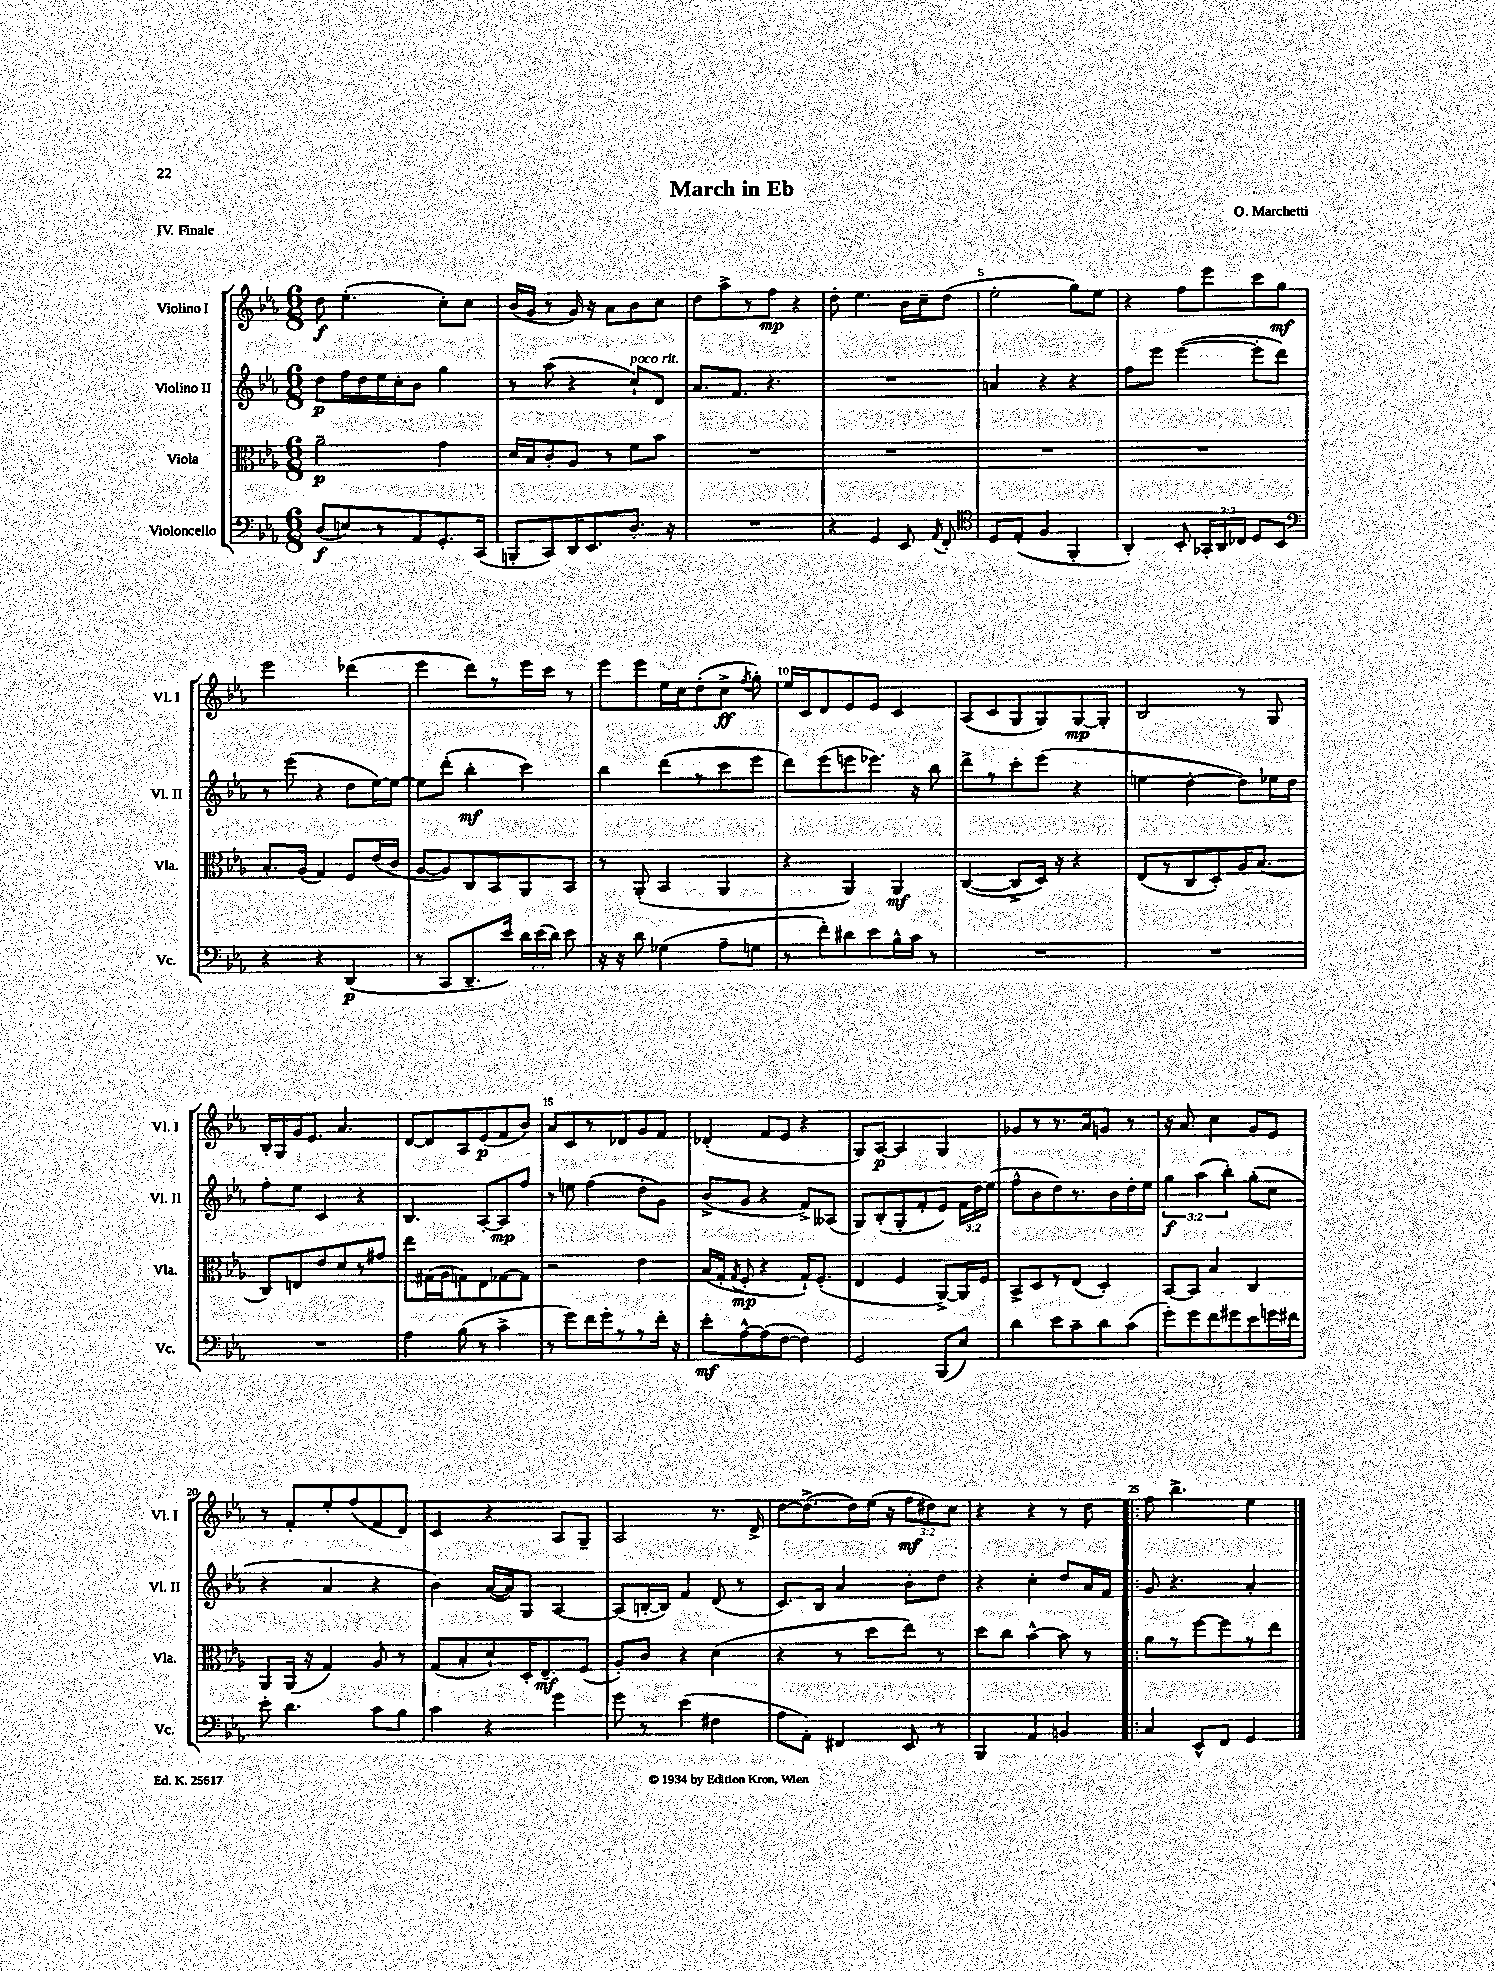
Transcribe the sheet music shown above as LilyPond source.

\header { title = "March in Eb" composer = "O. Marchetti" piece = "IV. Finale" }
<<
\new StaffGroup <<
\new Staff = "s0" \with { instrumentName = "Violino I" shortInstrumentName = "Vl. I" } {
    \clef treble \key ees \major \numericTimeSignature \time 6/8 \override Staff.TupletNumber.text = #tuplet-number::calc-fraction-text
    \autoBeamOff d''8\f ees''4.-.( c''8[-.) c''8] |
    bes'16[( g'16] r8 g'16) r16 aes'8[ bes'8 c''8] |
    d''8[ aes''8-> r8 f''8]\mp r4 |
    d''8-. ees''4. bes'16[ c''16-- d''8]( |
    ees''2-. g''8[) ees''8] |
    r4 f''8[ ees'''8 c'''8 g''8]\mf |
    ees'''2 des'''4( |
    ees'''4 d'''8[) r8 ees'''16 c'''16] r8 |
    ees'''8[ ees'''8 ees''16 c''16 d''8-.( c''8]->\ff \acciaccatura { f''8 } g''8-.) |
    ees''16[ c'16 d'8 ees'8 ees'8] c'4 |
    aes8[( c'8 g8 g8) g8~\mp g8]-. |
    bes2 r8 g8 |
    bes16[-. g16 g'16 ees'8.] aes'4. |
    d'8[~ d'8 aes8 ees'8\p( f'8 bes'8]) |
    aes'8[ c'8 r8 des'8 g'8 f'8] |
    des'4-.( f'8[ ees'8] r4 |
    g8[) aes8]~\p aes4 g4 |
    ges'8[ r8 r8. aes'16 g'8] r8 |
    r16 aes'8. c''4 g'8[ ees'8] |
    r8 f'8[-. ees''8-. f''8( f'8 d'8]) |
    c'4 r4 aes8[ g8]-- |
    aes2 r8. d'16-> |
    d''8[~ d''8.->( d''16) ees''16]( r16 \tuplet 3/2 { f''8[\mf dis''8) c''8] } |
    r4 r4 r8 d''8 |
    \bar ".|:" f''8 bes''4.-> ees''4 \bar "|." |
}
\new Staff = "s1" \with { instrumentName = "Violino II" shortInstrumentName = "Vl. II" } {
    \clef treble \key ees \major \numericTimeSignature \time 6/8 \override Staff.TupletNumber.text = #tuplet-number::calc-fraction-text
    \autoBeamOff d''8[\p f''16 d''16 ees''16 c''16-. bes'8] g''4 |
    r8 aes''8( r4 c''8[-!^\markup { \italic "poco rit." }) d'8] |
    aes'8.[ f'8.] r4. |
    R2. |
    a'4 r4 r4 |
    f''8[ ees'''8] ees'''4~( ees'''8[-. d'''8]) |
    r8 ees'''8( r4 d''8[ ees''16~) ees''16]~ |
    ees''8[ d'''8]-.( bes''4-.\mf c'''4) |
    bes''4 d'''8[( r8 c'''8 ees'''8] |
    d'''8[) ees'''8( e'''8 ees'''8.]) r16 bes''8 |
    d'''8[-> r8 c'''8-. ees'''8]( r4 |
    e''4 d''4~-. d''8[) ees''16 d''16] |
    f''8[-. ees''8] c'4 r4 |
    bes4. aes8[~-. aes8\mp f''8] |
    r8 e''8 f''4( d''8[-. g'8]) |
    bes'8[->( g'8] r4 f'8[->) aeses8]( |
    g8[) bes8-.( g8-. f'8-. ees'8]) \tuplet 3/2 { f'16[ d''16 ees''16]( } |
    f''8[-^ bes'8 d''8) r8. bes'16 d''16-. ees''16] |
    \tuplet 3/2 { g''4\f aes''4( bes''4-.) } g''8[-.( c''8] |
    r4 aes'4 r4 |
    bes'4) aes'16[~( aes'16) g8] aes4~ |
    aes8[( b16~-. b16]) f'4 d'8( r8 |
    c'8.[) bes16] aes'4 bes'8[-. d''8] |
    r4 c''4-. d''8[ aes'16 f'16] |
    \bar ".|:" g'8 r4. aes'4-. \bar "|." |
}
\new Staff = "s2" \with { instrumentName = "Viola" shortInstrumentName = "Vla." } {
    \clef alto \key ees \major \numericTimeSignature \time 6/8
    \autoBeamOff aes'2--\p g'4 |
    d'16[ bes16 c'8-. aes8] r8 f'8[ bes'8] |
    R2. |
    R2. |
    R2. |
    R2. |
    bes8.[-. aes16]( g4) f8[ ees'16( c'16] |
    aes8[~ aes8) c8 bes,8 aes,8 bes,8] |
    r8 aes,8-.( bes,4 aes,4 |
    r4 aes,4) aes,4\mf |
    c4~( c8[-> d16]) r16 r4 |
    ees8[( r8 c8 d8-.) aes16 bes8.]( |
    c8[) e8 ees'8 d'8 r8 gis'8] |
    ees''8[ gis16( aes16 g8) ees8 ges8~ ges8] |
    r2 ees'4 |
    bes16[( g16]-. \acciaccatura { g8 } f8-.\mp r4 g16[-!) f8.]-.( |
    ees4 f4 aes,8[~->) aes,16 f16] |
    bes,8[-> d8 r8 ees8]( d4-.) |
    bes,8[~ bes,8] bes4 c4 |
    aes,8[ aes,16]( r16 g4) aes8 r8 |
    g8[( bes8-. d'8-!) d16-. ees8.--\mf f8]( |
    aes8[-.) c'8] r4 d'4( |
    r4 r8 d''8[ ees''8]) r8 |
    d''8[ c''8] bes'4~-^ bes'8 r8 |
    \bar ".|:" aes'8[ r8 f''8~ f''8 r8 ees''8] \bar "|." |
}
\new Staff = "s3" \with { instrumentName = "Violoncello" shortInstrumentName = "Vc." } {
    \clef bass \key ees \major \numericTimeSignature \time 6/8 \override Staff.TupletNumber.text = #tuplet-number::calc-fraction-text
    \autoBeamOff d8[\f( e8) r8 aes,8 g,8.-. c,16]( |
    b,,8[-. c,8) d,16 ees,8. d8.]-. r16 |
    R2. |
    r4 g,4 ees,8 \acciaccatura { aes,8 } f,8-. |
    \clef tenor d8[ ees8]-.( f4 f,4-. |
    aes,4-.) bes,8-. \tuplet 3/2 { ges,16[-. aes,16 ces16] } d8[ bes,8] |
    \clef bass r4 r4 d,4\p( |
    r8 c,8[ d,8.-- ees'16]) \tuplet 3/2 { d'16[ ees'16( d'16]) } ees'8 |
    r16 r16 d'8 ges4( aes8[-- g8] |
    r8 f'8[-.) dis'8 ees'8 bes16-^ c'16] r8 |
    R2. |
    R2. |
    R2. |
    aes4 bes8( r8 c'4-> |
    r8 g'8[) f'16 g'16-. r8 r8 f'16]-. r16 |
    ees'8[-.\mf aes8~-^ aes8( f8]~ f4) |
    g,2 bes,,8[( ees8]) |
    d'4 ees'8[ c'8-- d'8 c'8]( |
    g'8[-.) g'8 f'8 gis'8 ees'8 g'16 fis'16] |
    ees'8-. d'4. c'8[ bes8] |
    c'4 r4 g'4 |
    g'8 r8 ees'4( fis4 |
    aes8[ aes,8]-.) fis,4 ees,8 r8 |
    bes,,4 aes,4 b,4 |
    \bar ".|:" c4 ees,8[-^ f,8] g,4 \bar "|." |
}
>>
>>
\layout { \context { \Score \override BarNumber.break-visibility = ##(#f #t #t) barNumberVisibility = #(every-nth-bar-number-visible 5) } }
